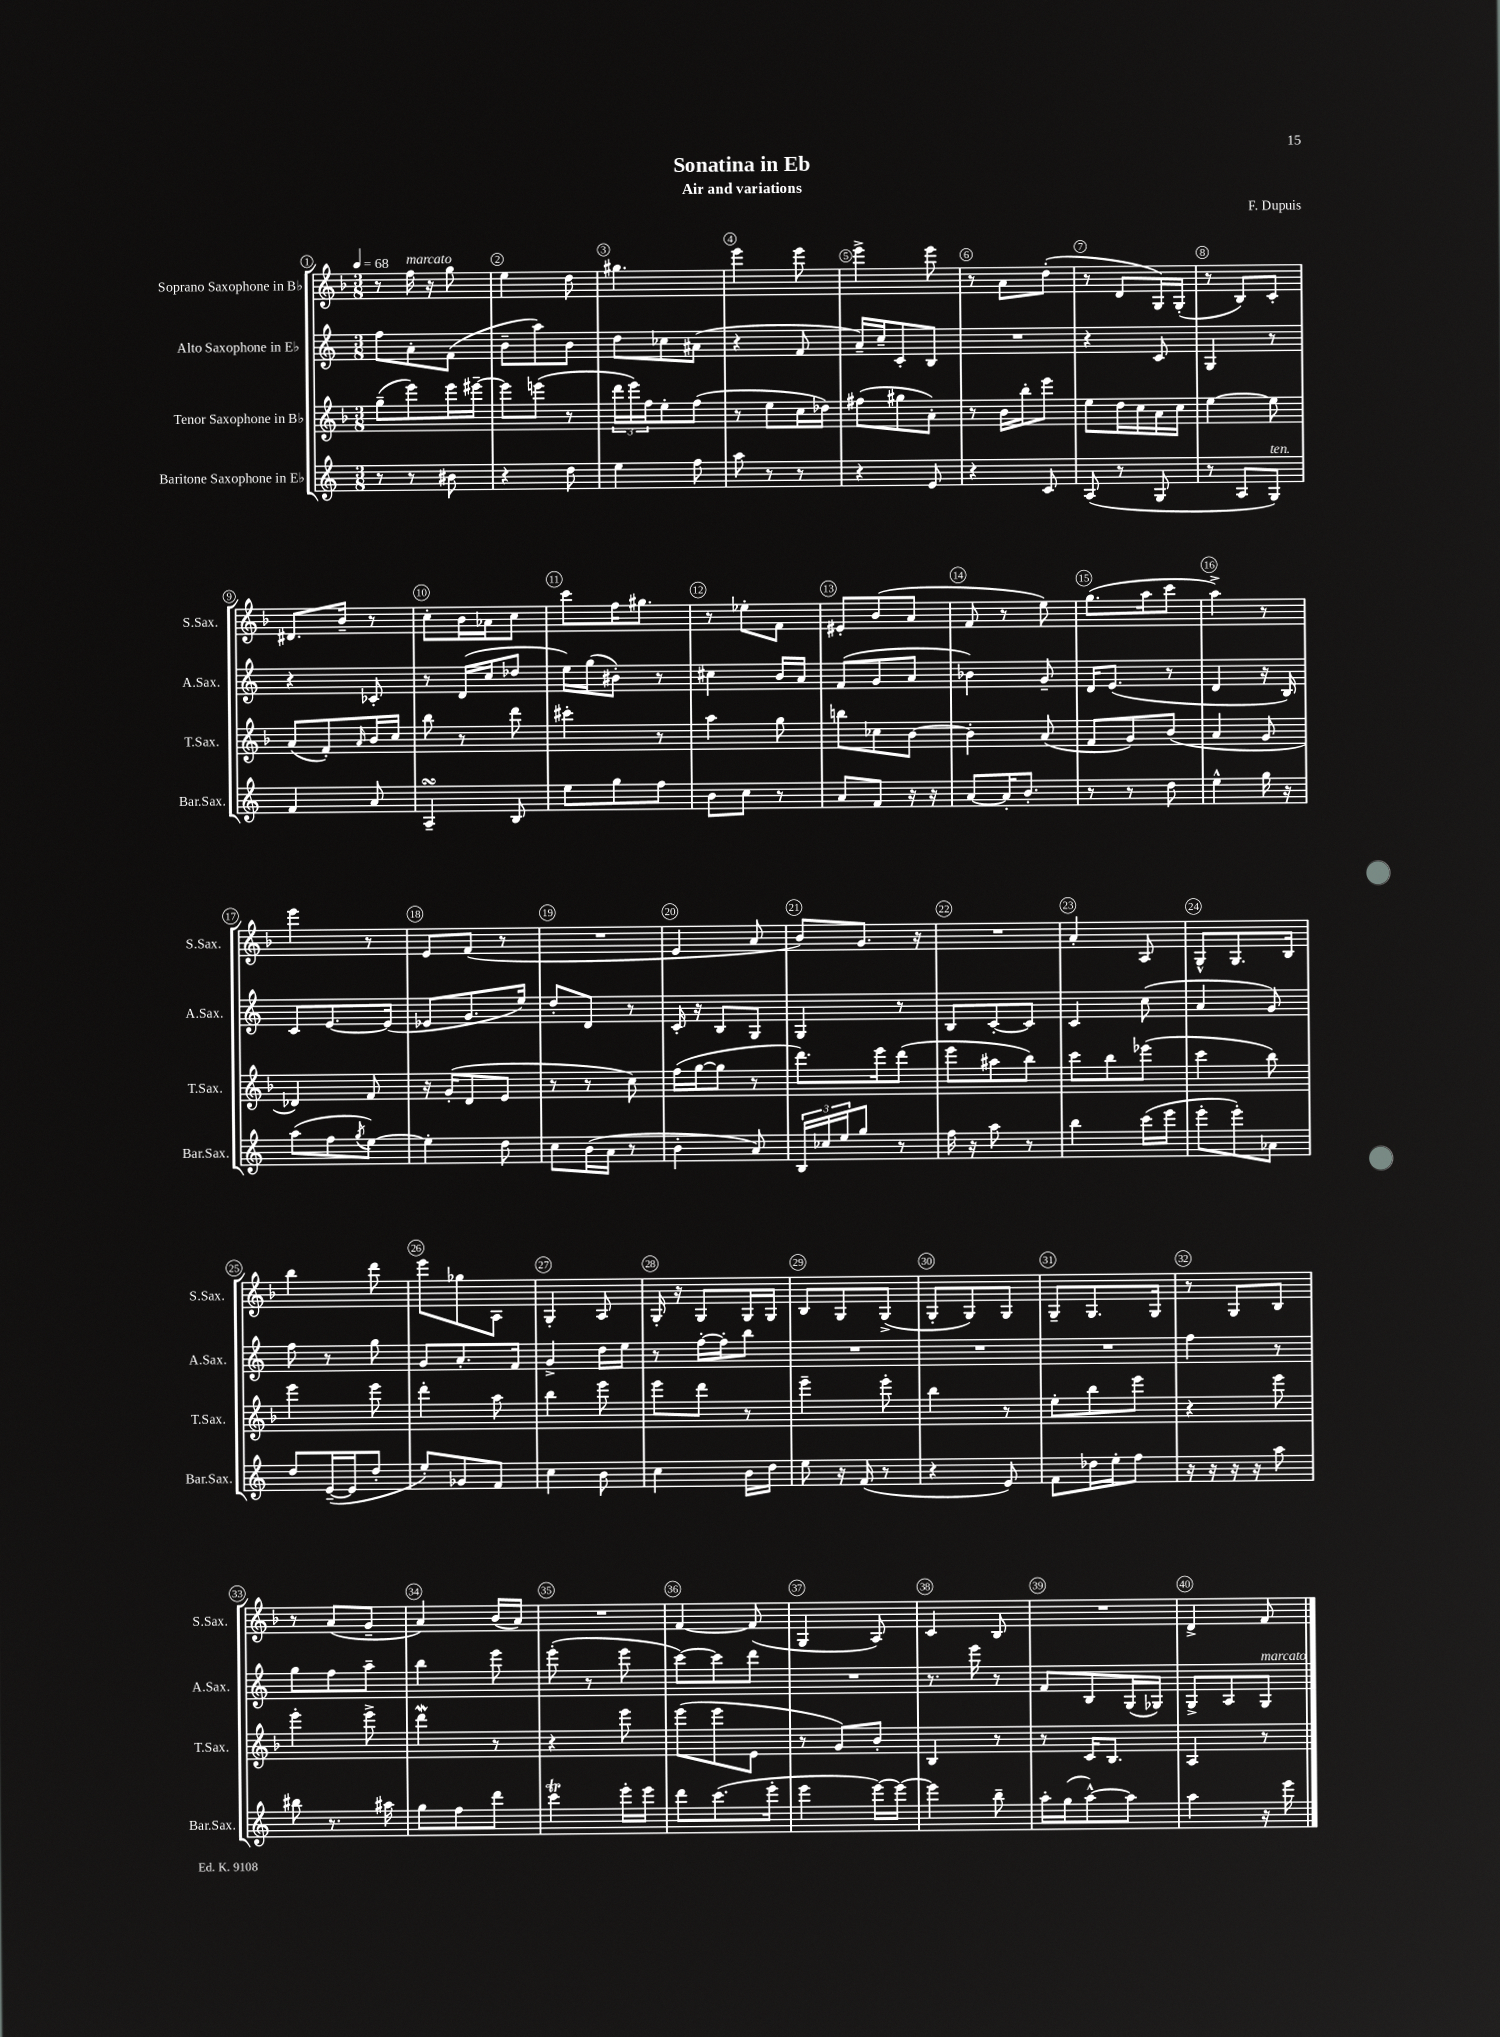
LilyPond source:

\header { title = "Sonatina in Eb" composer = "F. Dupuis" subtitle = "Air and variations" }
<<
\new StaffGroup <<
\new Staff = "s0" \with { instrumentName = "Soprano Saxophone in Bb" shortInstrumentName = "S.Sax." } {
    \clef treble \key f \major \numericTimeSignature \time 3/8 \tempo 4 = 68
    r8 f''16^\markup { \italic "marcato" } r16 g''8 |
    e''4 d''8 |
    gis''4. |
    e'''4 e'''8 |
    e'''4-> e'''8 |
    r8 a'8 d''8-.( |
    r8 d'8 g16) g16-.( |
    r8 bes8) c'8-. |
    dis'8. bes'16-- r8 |
    c''8-. bes'16 aes'16 c''8 |
    c'''8 f''16 gis''8. |
    r8 ees''8-. f'8 |
    eis'8-. bes'8( a'8 |
    f'8 r8 e''8) |
    g''8.( a''16 c'''8 |
    a''4->) r8 |
    e'''4 r8 |
    e'8 f'8( r8 |
    R4. |
    e'4 a'8 |
    bes'8) g'8. r16 |
    R4. |
    a'4-. a8 |
    g8-^ g8. bes16 |
    bes''4 d'''8 |
    e'''8 ges''8 a8 |
    g4-. a8 |
    g16-. r16 g8 g16 g16 |
    bes8 g8 g8->( |
    g8-. g8) g8 |
    g8-- g8. g16 |
    r8 g8 bes8 |
    r8 a'8( g'8-- |
    a'4) bes'16( a'16) |
    R4. |
    f'4~ f'8( |
    g4 a8) |
    c'4 bes8 |
    R4. |
    d'4-> f'8 \bar "|." |
}
\new Staff = "s1" \with { instrumentName = "Alto Saxophone in Eb" shortInstrumentName = "A.Sax." } {
    \clef treble \key c \major \numericTimeSignature \time 3/8
    f''8 a'8-. f'8( |
    b'8-- a''8) b'8 |
    d''8 ces''8 ais'8( |
    r4 f'8 |
    a'16--) c''16-- c'8-. b8 |
    R4. |
    r4 c'8 |
    g4 r8 |
    r4 ces'8-. |
    r8 d'16( c''16 des''8 |
    e''16) g''16( bis'8-.) r8 |
    cis''4 b'16 a'16 |
    f'8( g'8 a'8 |
    bes'4) g'8-- |
    d'16 e'8.( r8 |
    d'4 r16 b16) |
    c'8 e'8.~ e'16( |
    ees'8 g'8. e''16) |
    d''8-. d'8 r8 |
    c'16-. r16 b8 g8 |
    g4 r8 |
    b8 c'8~-. c'8 |
    c'4 c''8( |
    a'4 g'8) |
    f''8 r8 g''8 |
    g'8 a'8.-. f'16 |
    g'4-> d''16 e''16 |
    r8 f''16~-. f''16-. b''8 |
    R4. |
    R4. |
    R4. |
    f''4 r8 |
    g''8 f''8 a''8-- |
    b''4 e'''8 |
    e'''8-.( r8 e'''8 |
    c'''8~) c'''8 d'''8 |
    R4. |
    r8. e'''16 r8 |
    f'8 b8 g16( ges16) |
    g8-> a8 g8^\markup { \italic "marcato" } \bar "|." |
}
\new Staff = "s2" \with { instrumentName = "Tenor Saxophone in Bb" shortInstrumentName = "T.Sax." } {
    \clef treble \key f \major \numericTimeSignature \time 3/8
    g''8--( e'''8) e'''16 eis'''16~-- |
    eis'''8 e'''8( r8 |
    \tuplet 3/2 { d'''16 e'''16) f''16 } e''8-. f''8( |
    r8 e''8 c''16 des''16) |
    fis''8( gis''8 a'8-.) |
    r8 bes'16 bes''16-. e'''8 |
    e''8 d''16 c''16 a'16 c''16 |
    e''4~ e''8 |
    a'8( f'8-.) \grace { a'16 } bes'16 c''16 |
    bes''8 r8 d'''8 |
    cis'''4-. r8 |
    a''4 g''8 |
    b''8 ces''8 bes'8~ |
    bes'4-. a'8( |
    f'8 g'8) bes'8( |
    a'4 g'8 |
    des'4) f'8 |
    r16 g'16-.( d'8 e'8 |
    r8 r8 c''8) |
    f''16( g''16~ g''8 r8 |
    d'''8.) e'''16 d'''8( |
    e'''8 ais''8 bes''8) |
    c'''8 bes''8 ees'''8( |
    c'''4 bes''8) |
    e'''4 e'''8 |
    d'''4-. a''8 |
    bes''4 e'''8 |
    e'''8 d'''8 r8 |
    e'''4-- e'''8-. |
    bes''4 r8 |
    e''8-. bes''8 e'''8 |
    r4 e'''8 |
    e'''4-. e'''8-> |
    d'''4\mordent r8 |
    r4 e'''8 |
    e'''8( e'''8 e'8 |
    r8 g'8) bes'8-. |
    bes4 r8 |
    r8 c'16 bes8. |
    a4 r8 \bar "|." |
}
\new Staff = "s3" \with { instrumentName = "Baritone Saxophone in Eb" shortInstrumentName = "Bar.Sax." } {
    \clef treble \key c \major \numericTimeSignature \time 3/8
    r8 r8 bis'8 |
    r4 d''8 |
    e''4 f''8 |
    a''8 r8 r8 |
    r4 e'8 |
    r4 c'8 |
    a8( r8 g8 |
    r8 a8 g8^\markup { \italic "ten." }) |
    f'4 a'8 |
    a4--\turn b8 |
    e''8 g''8 f''8 |
    b'8 c''8 r8 |
    a'8 f'8 r16 r16 |
    a'8~ a'16-. b'8.-. |
    r8 r8 d''8 |
    e''4-^ g''16 r16 |
    a''8( f''8 \acciaccatura { g''8 } e''8~) |
    e''4-. d''8 |
    c''8 b'16( a'16 r8 |
    b'4-. a'8) |
    \tuplet 3/2 { b16 ces''16 e''16 } g''8 r8 |
    f''16 r16 a''8 r8 |
    b''4 c'''16( e'''16 |
    e'''8-. e'''8-.) aes'8 |
    d''8 e'16~--( e'16 d''8-. |
    e''8-.) ges'8 f'8 |
    c''4 b'8 |
    c''4 b'16 d''16 |
    e''8 r16 f'16( r8 |
    r4 e'8) |
    f'8 des''16 e''16-. f''8 |
    r16 r16 r16 r16 a''8 |
    bis''8 r8. ais''16 |
    g''8 f''8 d'''8 |
    c'''4\trill e'''16-. e'''16 |
    d'''8 c'''8.( e'''16-. |
    e'''4 e'''16~) e'''16~ |
    e'''4 b''8-- |
    a''16-. g''16( a''8~-^) a''8 |
    a''4 r16 e'''16 \bar "|." |
}
>>
>>
\layout { \context { \Score \override BarNumber.break-visibility = ##(#f #t #t) barNumberVisibility = #all-bar-numbers-visible \override BarNumber.stencil = #(make-stencil-circler 0.1 0.3 ly:text-interface::print) } }
